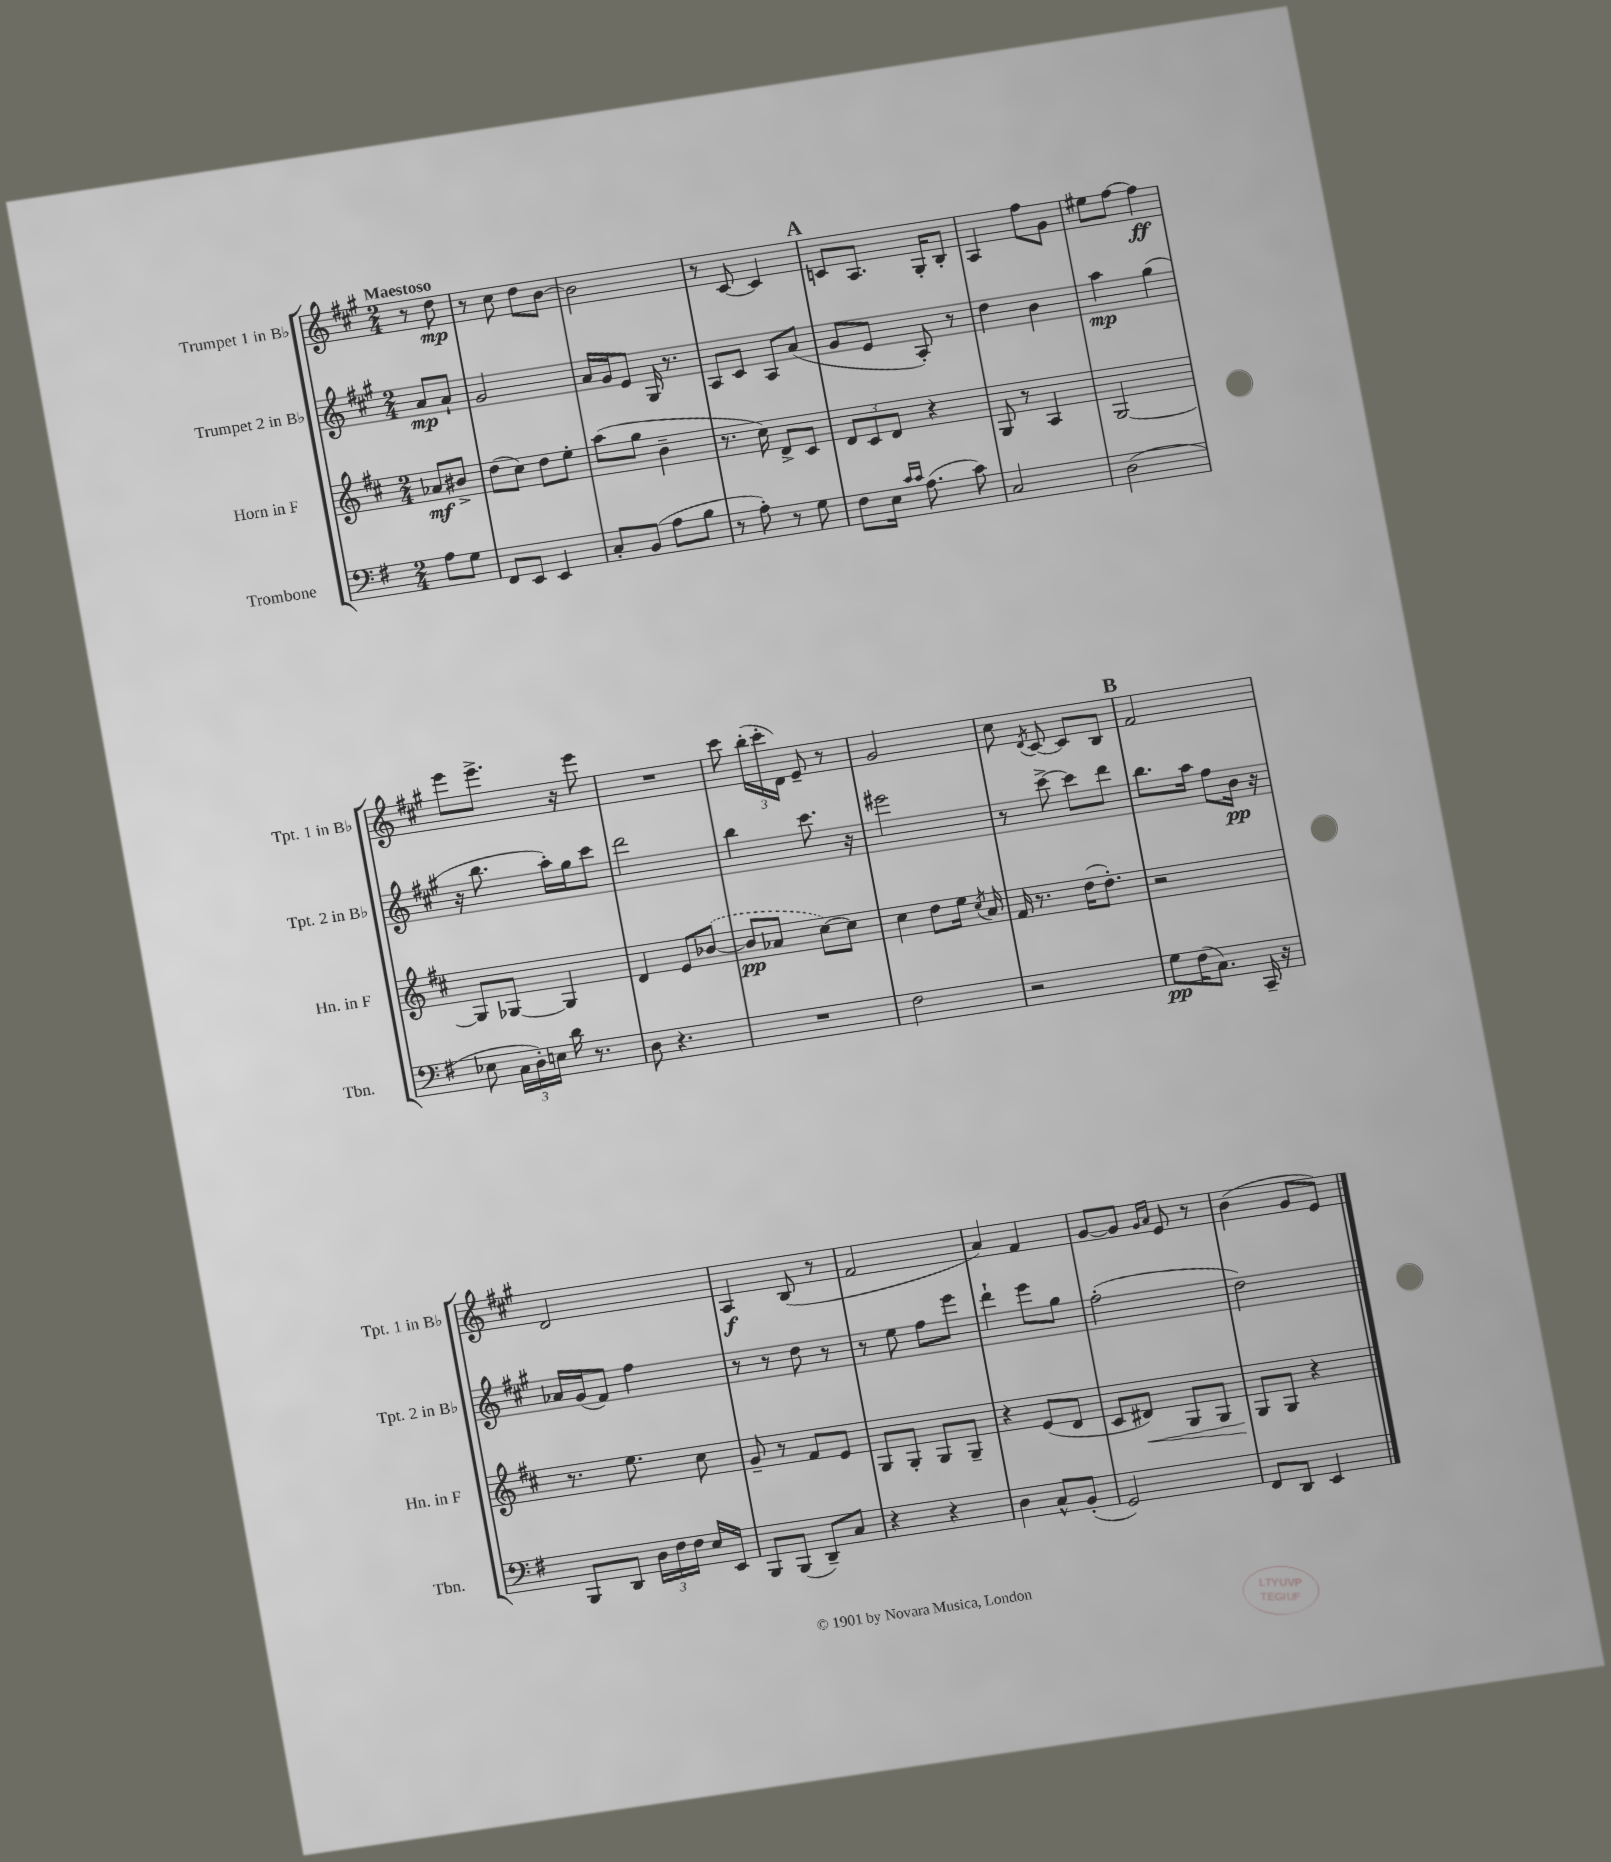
<<
\new StaffGroup <<
\new Staff = "s0" \with { instrumentName = "Trumpet 1 in Bb" shortInstrumentName = "Tpt. 1 in Bb" } {
    \clef treble \key a \major \numericTimeSignature \time 2/4 \partial 4 \tempo "Maestoso"
    \autoBeamOff r8 d''8\mp |
    r8 cis''8 d''8[ b'8]~ |
    b'2 |
    r8 cis'8~ cis'4 |
    \mark \markup { \bold "A" } c'8[ a8.] gis16[-. b8]-. |
    a4 fis''8[ gis'8] |
    eis''8[ fis''8]~ fis''4\ff |
    e'''8[ e'''8.]-> r16 e'''8 |
    R2 |
    cis'''8 \tuplet 3/2 { b''16[-.( cis'''16-. d'16]) } e'8-- r8 |
    gis'2 |
    cis''8 \acciaccatura { d'8 } cis'8~ cis'8[ b8] |
    \mark \markup { \bold "B" } fis'2 |
    d'2 |
    a4\f b8( r8 |
    fis'2 |
    a'4) fis'4 |
    gis'8[~ gis'8] \grace { gis'16[ a'16] } e'8 r8 |
    b'4( gis'8[ e'8]) \bar "|." |
}
\new Staff = "s1" \with { instrumentName = "Trumpet 2 in Bb" shortInstrumentName = "Tpt. 2 in Bb" } {
    \clef treble \key a \major \numericTimeSignature \time 2/4 \partial 4
    \autoBeamOff a'8[\mp a'8]-! |
    gis'2 |
    a'16[ gis'16 e'8] gis16 r8. |
    a8[ cis'8] a8[ a'8]( |
    \mark \markup { \bold "A" } gis'8[ e'8] a8-.) r8 |
    d''4 b'4 |
    a''4\mp gis''4( |
    r16 b''8. a''16[-.) gis''16 cis'''8] |
    d'''2 |
    b''4 cis'''8. r16 |
    eis'''2 |
    r8 cis'''8~-> cis'''8[ d'''8] |
    \mark \markup { \bold "B" } b''8.[ a''16] fis''8[ b'16]\pp r16 |
    aes'16[ gis'16( fis'8]) fis''4 |
    r8 r8 d''8 r8 |
    r8 e''8 fis''8[ e'''8] |
    d'''4-! e'''8[ gis''8] |
    fis''2-.( |
    d''2) \bar "|." |
}
\new Staff = "s2" \with { instrumentName = "Horn in F" shortInstrumentName = "Hn. in F" } {
    \clef treble \key d \major \numericTimeSignature \time 2/4 \partial 4
    \autoBeamOff aes'8[\mf bis'8]-> |
    d''8[( cis''8]) d''8[ e''8]-. |
    a''8[( g''8] b'4-- |
    r8. cis''16) d'8[-> cis'8] |
    \mark \markup { \bold "A" } \tuplet 3/2 { d'8[ cis'8 d'8] } r4 |
    g8 r8 a4 |
    g2~ |
    g8[ ges8]~ ges4 |
    d'4 e'8[ \once \slurDashed bes'8]~( |
    bes'8[\pp aes'8] cis''8[~) cis''8] |
    cis''4 d''8[ e''16] \acciaccatura { cis''8 } a'16 |
    fis'16 r8. d''16[( d''8.]-.) |
    \mark \markup { \bold "B" } r2 |
    r8. e''8. cis''8 |
    g'8-- r8 fis'8[ e'8] |
    g8[ g8]-. g8[ g8]-- |
    r4 e'8[( d'8] |
    cis'8[ dis'8]\<) g8[ g8] |
    g8[\! g8] r4 \bar "|." |
}
\new Staff = "s3" \with { instrumentName = "Trombone" shortInstrumentName = "Tbn." } {
    \clef bass \key g \major \numericTimeSignature \time 2/4 \partial 4
    \autoBeamOff a8[ g8] |
    fis,8[ e,8] e,4 |
    c8[-. b,8]( a8[ b8] |
    r8 a8-.) r8 g8 |
    \mark \markup { \bold "A" } fis8[ e16] \grace { c'16[ c'16] } a8.( c'8) |
    c2 |
    d2( |
    ees8 \tuplet 3/2 { c16[ d16-.) e16] } d'16 r8. |
    d8 r4. |
    R2 |
    fis2 |
    r2 |
    \mark \markup { \bold "B" } g8[\pp fis16( c8.]) c,16-- r16 |
    b,,8[ d,8] \tuplet 3/2 { d16[ fis16 fis16] } e16[ e,16] |
    b,,8[ b,,8]( d,8[--) c8] |
    r4 r4 |
    d4 c8[-^ b,8]-.( |
    g,2) |
    fis,8[ d,8] e,4 \bar "|." |
}
>>
>>
\layout { \context { \Score \remove "Bar_number_engraver" } }
